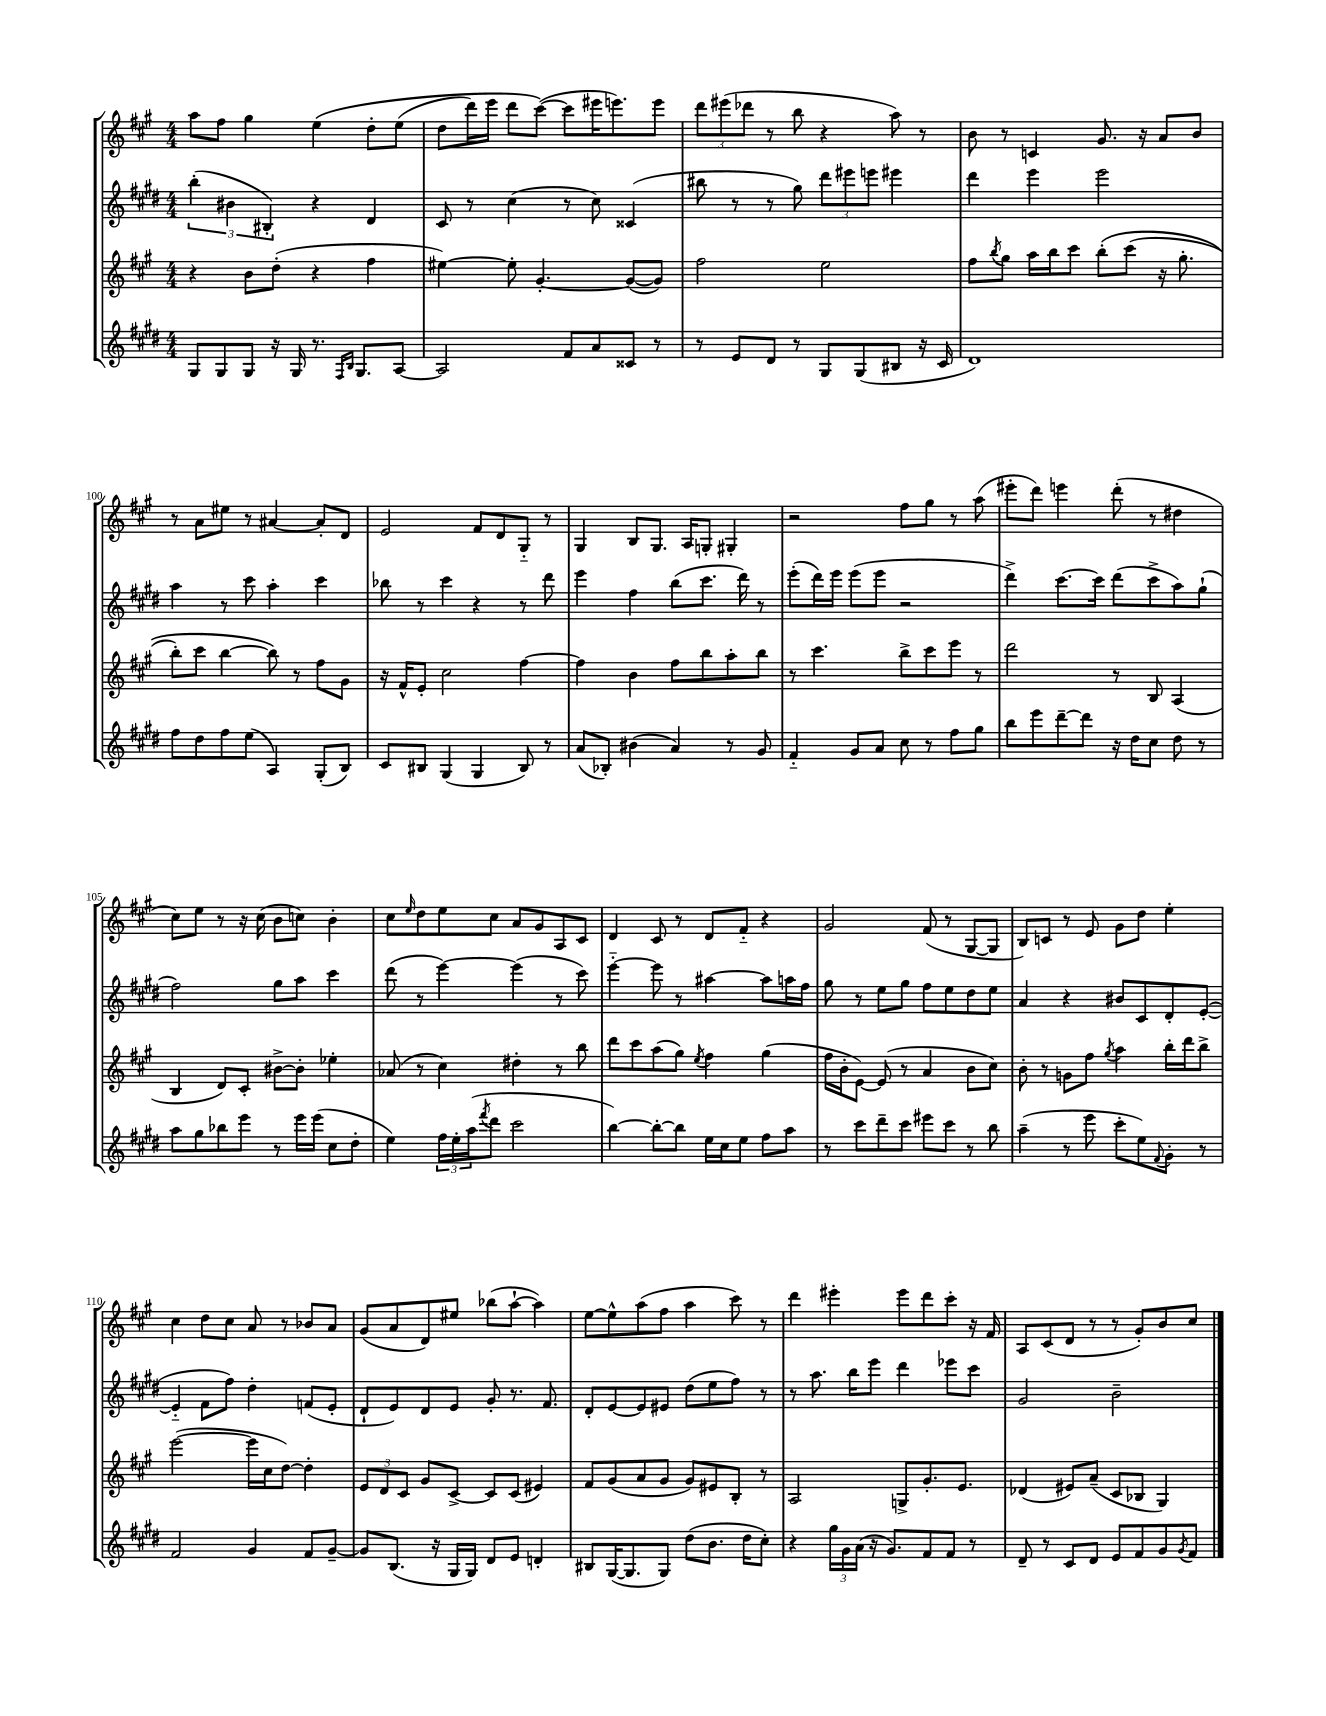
<<
\new StaffGroup <<
\new Staff = "s0" {
    \clef treble \key a \major \numericTimeSignature \time 4/4
    a''8 fis''8 gis''4 e''4\( d''8-. e''8( |
    d''8 d'''16) e'''16 d'''8 cis'''8~(\) cis'''8 eis'''16 e'''8.) e'''8 |
    \tuplet 3/2 { d'''8 eis'''8( des'''8 } r8 b''8 r4 a''8) r8 |
    b'8 r8 c'4 gis'8. r16 a'8 b'8 |
    r8 a'8 eis''8 r8 ais'4~ ais'8-. d'8 |
    e'2 fis'8 d'8 gis8-_ r8 |
    gis4 b8 gis8. a16 g8-. gis4-. |
    r2 fis''8 gis''8 r8 a''8( |
    eis'''8-. d'''8) e'''4 d'''8-.( r8 dis''4 |
    cis''8) e''8 r8 r16 cis''16( b'8 c''8) b'4-. |
    cis''8 \grace { e''16 } d''8 e''8 cis''8 a'8 gis'8 a8 cis'8 |
    d'4 cis'8 r8 d'8 fis'8-_ r4 |
    gis'2 fis'8( r8 gis8~ gis8 |
    b8) c'8 r8 e'8 gis'8 d''8 e''4-. |
    cis''4 d''8 cis''8 a'8 r8 bes'8 a'8 |
    gis'8( a'8 d'8) eis''8 bes''8( a''8~-! a''4) |
    e''8~ e''8-^ a''8( fis''8 a''4 cis'''8) r8 |
    d'''4 eis'''4-. eis'''8 d'''8 cis'''8-. r16 fis'16 |
    a8 cis'8( d'8 r8 r8 gis'8-.) b'8 cis''8 \bar "|." |
}
\new Staff = "s1" {
    \clef treble \key e \major \numericTimeSignature \time 4/4
    \tuplet 3/2 { b''4-.( bis'4 bis4-.) } r4 dis'4 |
    cis'8 r8 cis''4( r8 cis''8) cisis'4( |
    bis''8 r8 r8 gis''8) \tuplet 3/2 { dis'''8 eis'''8 e'''8 } eis'''4 |
    dis'''4 e'''4 e'''2 |
    a''4 r8 cis'''8 a''4-. cis'''4 |
    bes''8 r8 cis'''4 r4 r8 dis'''8 |
    e'''4 fis''4 b''8( cis'''8. dis'''16) r8 |
    e'''8-.( dis'''16) e'''16 e'''8( e'''8 r2 |
    dis'''4->) cis'''8.~ cis'''16 dis'''8( cis'''8-> a''8) gis''8-!( |
    fis''2) gis''8 a''8 cis'''4 |
    dis'''8( r8 e'''4~) e'''4( r8 cis'''8) |
    e'''4~-_ e'''8 r8 ais''4~ ais''8 a''16 fis''16 |
    gis''8 r8 e''8 gis''8 fis''8 e''8 dis''8 e''8 |
    a'4 r4 bis'8 cis'8 dis'8-. e'8~-.( |
    e'4-_ fis'8 fis''8) dis''4-. f'8( e'8-. |
    dis'8-! e'8) dis'8 e'8 gis'8-. r8. fis'8. |
    dis'8-. e'8~ e'8 eis'8 dis''8( e''8 fis''8) r8 |
    r8 a''8. b''16 e'''8 dis'''4 ees'''8 cis'''8 |
    gis'2 b'2-- \bar "|." |
}
\new Staff = "s2" {
    \clef treble \key a \major \numericTimeSignature \time 4/4
    r4 b'8 d''8-.( r4 fis''4 |
    eis''4~) eis''8-. gis'4.~-. gis'8~( gis'8) |
    fis''2 e''2 |
    fis''8 \acciaccatura { b''8 } gis''8 a''16 b''16 cis'''8 b''8-.\( cis'''8( r16 gis''8.-. |
    b''8-.) cis'''8 b''4~ b''8\) r8 fis''8 gis'8 |
    r16 fis'16-^ e'8-. cis''2 fis''4~ |
    fis''4 b'4 fis''8 b''8 a''8-. b''8 |
    r8 cis'''4. b''8-> cis'''8 e'''8 r8 |
    d'''2 r8 b8 a4( |
    b4 d'8) cis'8-. bis'8~-> bis'8-. ees''4-. |
    aes'8( r8 cis''4) dis''4-. r8 b''8 |
    d'''8 cis'''8 a''8( gis''8) \acciaccatura { e''8 } fis''4 gis''4( |
    fis''16 b'16-. e'8~) e'8( r8 a'4 b'8 cis''8) |
    b'8-. r8 g'8 fis''8 \acciaccatura { gis''8 } a''4 b''16-. d'''16 b''8-> |
    e'''2~( e'''16 cis''16 d''8~) d''4-. |
    \tuplet 3/2 { e'8 d'8 cis'8 } gis'8 cis'8~-> cis'8 cis'8( eis'4) |
    fis'8 gis'8( a'8 gis'8 gis'8) eis'8 b8-. r8 |
    a2 g8-> gis'8.-. e'8. |
    des'4( eis'8) a'8--( cis'8 bes8 gis4) \bar "|." |
}
\new Staff = "s3" {
    \clef treble \key e \major \numericTimeSignature \time 4/4
    gis8 gis8 gis8 r16 gis16 r8. \grace { fis16 b16 } gis8. a8~ |
    a2 fis'8 a'8 cisis'8 r8 |
    r8 e'8 dis'8 r8 gis8 gis8( bis8 r16 cis'16 |
    dis'1) |
    fis''8 dis''8 fis''8 e''8( a4) gis8-.( b8) |
    cis'8 bis8 gis4( gis4 bis8) r8 |
    a'8( bes8-.) bis'4( a'4) r8 gis'8 |
    fis'4-_ gis'8 a'8 cis''8 r8 fis''8 gis''8 |
    b''8 e'''8 dis'''8~-- dis'''8 r16 dis''16 cis''8 dis''8 r8 |
    a''8 gis''8 bes''8 e'''8 r8 e'''16 e'''16( cis''8 dis''8-. |
    e''4) \tuplet 3/2 { fis''16 e''16-. a''16( } \acciaccatura { fis'''8 } dis'''8 cis'''2 |
    b''4~) b''8~-. b''8 e''16 cis''16 e''8 fis''8 a''8 |
    r8 cis'''8 dis'''8-- cis'''8 eis'''8 cis'''8 r8 b''8 |
    a''4--( r8 e'''8 cis'''8-. e''8) \appoggiatura { fis'8 } gis'8-. r8 |
    fis'2 gis'4 fis'8 gis'8~-- |
    gis'8 b8.( r16 gis16 gis16) dis'8 e'8 d'4-. |
    bis8 gis16~( gis8. gis8) dis''8( b'8. dis''16 cis''8-.) |
    r4 \tuplet 3/2 { gis''16 gis'16 a'16( } r16 gis'8.) fis'8 fis'8 r8 |
    dis'8-- r8 cis'8 dis'8 e'8 fis'8 gis'8 \acciaccatura { gis'8 } fis'8 \bar "|." |
}
>>
>>
\layout { \context { \Score currentBarNumber = #96 \override BarNumber.break-visibility = ##(#f #t #t) barNumberVisibility = #(every-nth-bar-number-visible 5) } }
